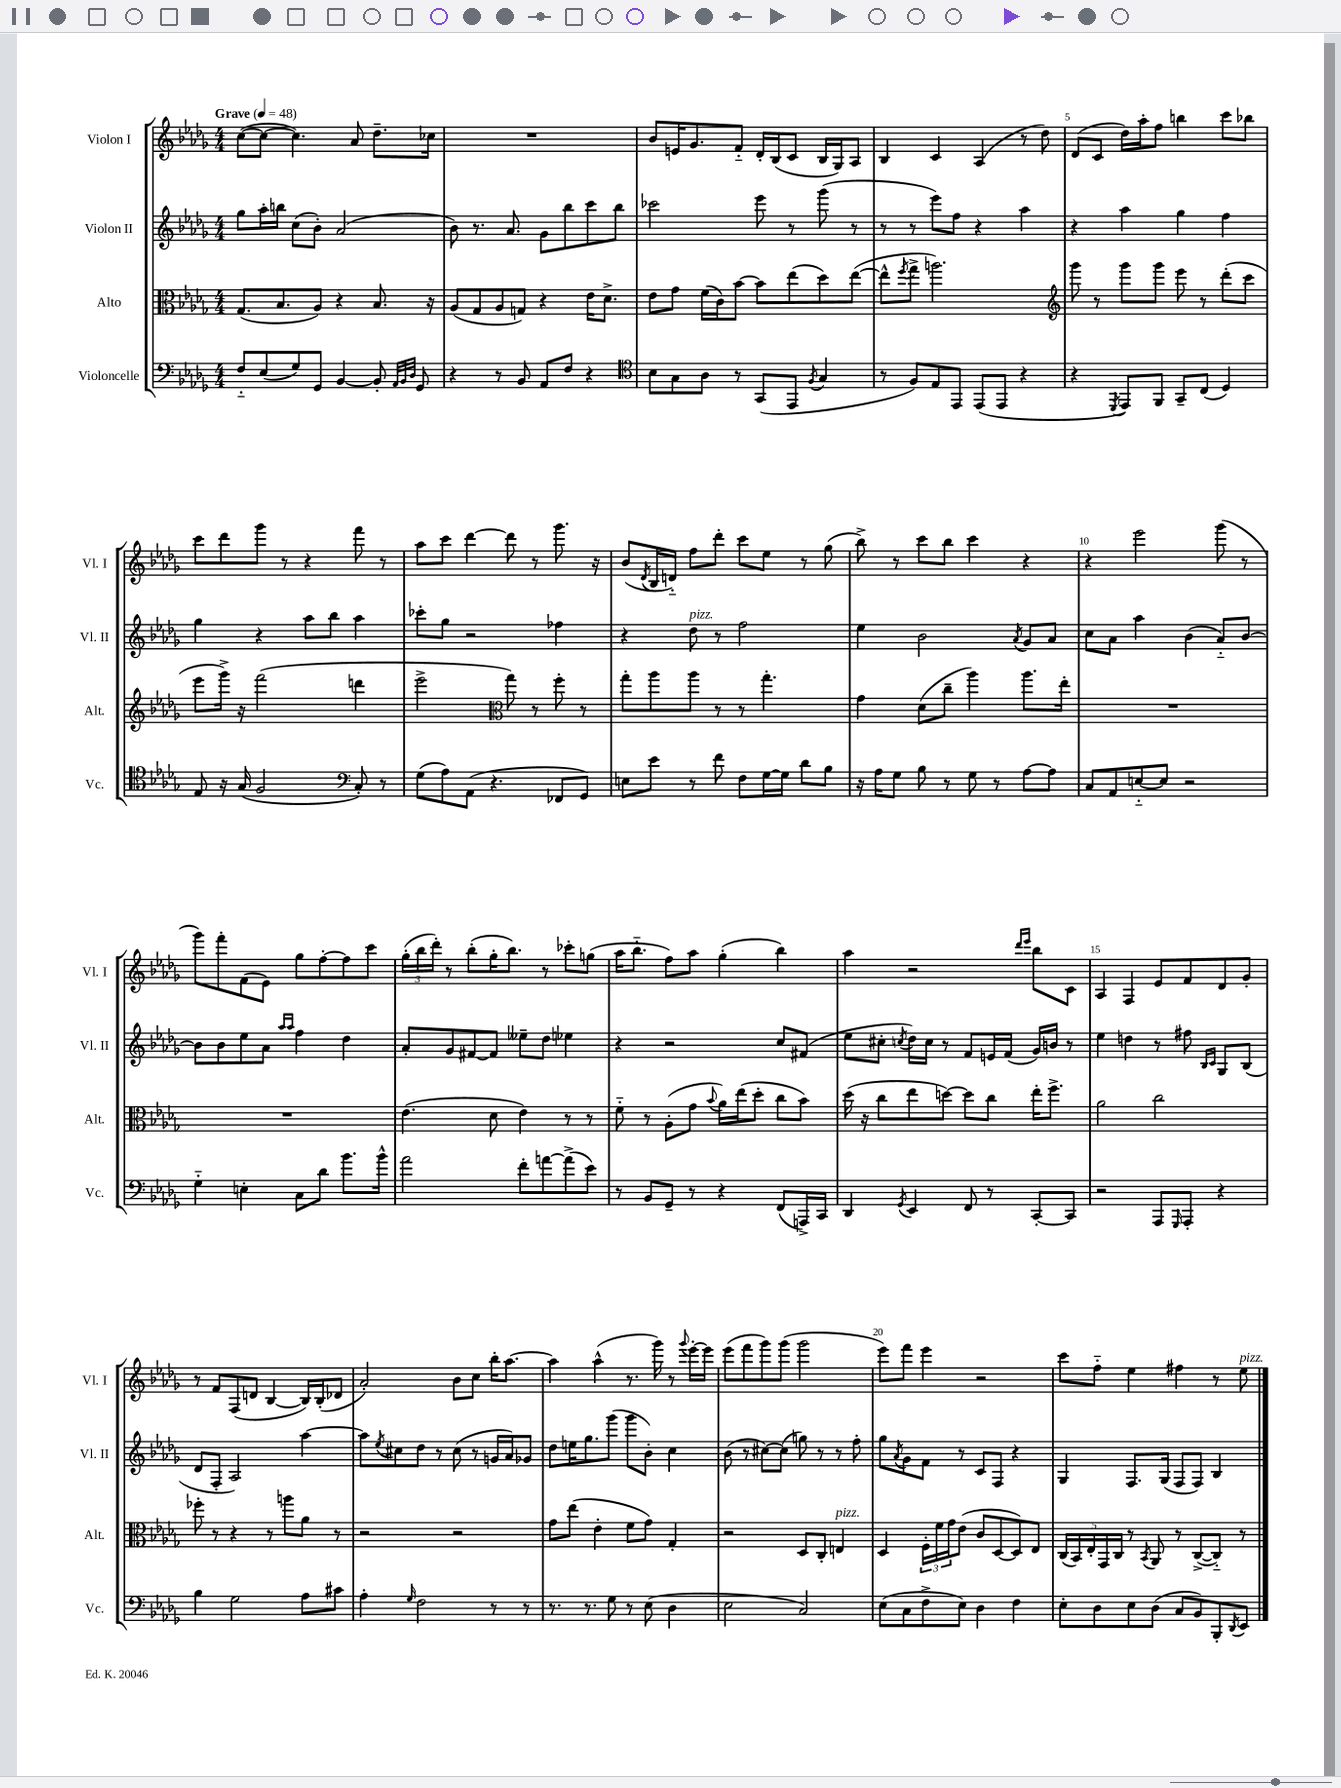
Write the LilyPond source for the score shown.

<<
\new StaffGroup <<
\new Staff = "s0" \with { instrumentName = "Violon I" shortInstrumentName = "Vl. I" } {
    \clef treble \key des \major \numericTimeSignature \time 4/4 \tempo "Grave" 4 = 48
    c''8~( c''8~ c''4.) aes'8 des''8.-- ces''16 |
    R1 |
    bes'8 e'16 ges'8. f'8-_ des'16-. bes16( c'8 bes16 ges16) aes8 |
    bes4 c'4 aes4( r8 des''8) |
    des'8( c'8 des''16) aes''16-. f''8 b''4 c'''8 bes''8 |
    c'''8 des'''8 ges'''8 r8 r4 f'''8 r8 |
    aes''8 c'''8 des'''4~ des'''8 r8 ges'''8. r16 |
    bes'8( \acciaccatura { des'8 } bes16 d'16-_) f''8 des'''8-. c'''8 ees''8 r8 ges''8( |
    bes''8->) r8 c'''8 bes''8 c'''4 r4 |
    r4 ees'''2 ges'''8( r8 |
    ges'''8) f'''8-. f'8( ees'8) ges''8 f''8~-. f''8 c'''8 |
    \tuplet 3/2 { ges''16-.( bes''16 des'''16-.) } r8 bes''8-.( ges''16-. bes''8.) r8 ces'''8-. g''8( |
    aes''16 bes''8.-_ f''8) aes''8 ges''4-.( bes''4) |
    aes''4 r2 \grace { des'''16 ees'''16 } bes''8 c'8 |
    aes4 f4 ees'8 f'8 des'8 ges'8-. |
    r8 f'8 f8( d'8 bes4~ bes16) bes16-.( des'8 |
    aes'2-.) bes'8 c''8 bes''16-. aes''8.~ |
    aes''4 aes''4-^( r8. ges'''16) r8 \appoggiatura { ges'''8 } ees'''16~-. ees'''16 |
    ees'''8( f'''8 ges'''8) ges'''8( ges'''2 |
    ees'''8) f'''8 ees'''4 r2 |
    c'''8 f''8-_ ees''4 fis''4 r8 ees''8^\markup { \italic "pizz." } \bar "|." |
}
\new Staff = "s1" \with { instrumentName = "Violon II" shortInstrumentName = "Vl. II" } {
    \clef treble \key des \major \numericTimeSignature \time 4/4
    ges''8 aes''16-. b''16 c''8( bes'8-.) aes'2( |
    bes'8) r8. aes'8. ges'8 bes''8 c'''8 bes''8 |
    ces'''2 ees'''8 r8 ges'''8( r8 |
    r8 r8 ees'''8) f''8 r4 aes''4 |
    r4 aes''4 ges''4 f''4 |
    ges''4 r4 aes''8 bes''8 aes''4 |
    ces'''8-. ges''8 r2 fes''4 |
    r4 des''8^\markup { \italic "pizz." } r8 f''2 |
    ees''4 bes'2 \acciaccatura { aes'8 } ges'8 aes'8 |
    c''8 aes'8 aes''4 bes'4( aes'8-_) bes'8~ |
    bes'8 bes'8 ees''8 aes'8 \grace { aes''16 aes''16 } f''4 des''4 |
    aes'8-. ges'8 fis'8~ fis'8 eeses''8-- des''8 ees''4 |
    r4 r2 c''8 fis'8( |
    ees''8 cis''8-. \acciaccatura { c''8 } des''16) c''16 r8 f'8 e'16 f'16( ges'16) b'16 r8 |
    ees''4 d''4 r8 fis''8 \grace { bes16 c'16 } ges8 bes8( |
    des'8 f8-. aes2) aes''4~ |
    aes''8 \acciaccatura { ees''8 } cis''8 des''8 r8 cis''8( r8 g'16 aes'16) ges'8 |
    des''8 e''16 ges''8. ges'''8( ges'''8 bes'8-.) c''4 |
    bes'8( r8 cis''8~) cis''8( g''8) r8 r8 f''8-. |
    ges''8 \acciaccatura { aes'8 } ges'8 f'8 r8 c'8 f8 r4 |
    ges4 f8. ges16( f8 f8) bes4 \bar "|." |
}
\new Staff = "s2" \with { instrumentName = "Alto" shortInstrumentName = "Alt." } {
    \clef alto \key des \major \numericTimeSignature \time 4/4
    ges8.( bes8. aes8) r4 bes8. r16 |
    aes8( ges8 aes8 g8) r4 ees'16 des'8.-> |
    ees'8 ges'8 f'16( c'16) bes'8~ bes'8 ees''8( des''8) ees''8~( |
    ees''8-^ \acciaccatura { f''8 } ges''8-> a''2.) |
    \clef treble ges'''8 r8 ges'''8 ges'''8 ees'''8 r8 des'''8-.( c'''8 |
    ees'''8 ges'''16->) r16 f'''2( d'''4 |
    ees'''2-> \clef alto ges''8) r8 f''8-. r8 |
    ges''8-. aes''8 aes''8 r8 r8 ges''4.-. |
    ges'4 des'8( c''8-- aes''4) aes''8. ees''16-. |
    R1 |
    R1 |
    ees'4.( des'8 ees'4) r8 r8 |
    f'8-_ r8 aes8-.( ges'8 \appoggiatura { bes'8 } aes'16) ees''16( des''8-. c''8 bes'8) |
    des''16( r16 c''8 ees''8 d''8~) d''8 c''8 ees''16-. f''8.-> |
    aes'2 c''2 |
    fes''8-. r8 r4 r8 a''8 aes'8 r8 |
    r2 r2 |
    ges'8 ees''8( ees'4-. f'8 ges'8) ges4-. |
    r2 des8 c8-. e4^\markup { \italic "pizz." } |
    des4 \tuplet 3/2 { f16-. f'16 ges'16 } ees'8( c'8 des8~ des8) ees8 |
    \tuplet 5/4 { c16( bes,16) ees16-. ges,16 c16 } r8 \acciaccatura { bes,8 } aes,8 r8 c8~->( c8-_) r8 \bar "|." |
}
\new Staff = "s3" \with { instrumentName = "Violoncelle" shortInstrumentName = "Vc." } {
    \clef bass \key des \major \numericTimeSignature \time 4/4
    f8-_ ees8( ges8) ges,8 bes,4~ bes,8-. \grace { aes,32 bes,32 des32 } ges,8 |
    r4 r8 bes,8 aes,8 f8 r4 |
    \clef tenor bes8 ges8 aes8 r8 ges,8( ees,8 \acciaccatura { f8 } ges4 |
    r8 f8) ees8 ees,8 ees,8( ees,8 r4 |
    r4 \acciaccatura { des,8 } ees,8) f,8 ges,8-- c8( des4) |
    ees8 r16 ges16( f2 \clef bass c8-.) r8 |
    ges8( aes8) aes,8( r4. fes,8 ges,8) |
    e8 ees'8 r8 f'8 f8 ges16~ ges16 des'8 bes8 |
    r16 aes16 ges8 bes8 r8 ges8 r8 aes8~ aes8 |
    c8 aes,8 e8~-_ e8 r2 |
    ges4-_ e4-. c8 des'8 bes'8. bes'16-^ |
    aes'2 f'8-. a'8~ a'8->( ees'8) |
    r8 bes,8 ges,8-- r8 r4 f,8( a,,16->) c,16 |
    des,4 \acciaccatura { ges,8 } ees,4 f,8 r8 c,8~-. c,8 |
    r2 aes,,8 \grace { ges,,16 } aes,,8-. r4 |
    bes4 ges2 aes8 cis'8 |
    aes4-. \grace { ges16 } f2 r8 r8 |
    r8. r8. ges8 r8 ees8( des4 |
    ees2 c2) |
    ees8( c8 f8-> ees8) des4 f4 |
    ees8-. des8 ees8 des8( c8 bes,8) bes,,8-. \acciaccatura { des,8 } ees,8 \bar "|." |
}
>>
>>
\layout { \context { \Score \override BarNumber.break-visibility = ##(#f #t #t) barNumberVisibility = #(every-nth-bar-number-visible 5) } }
